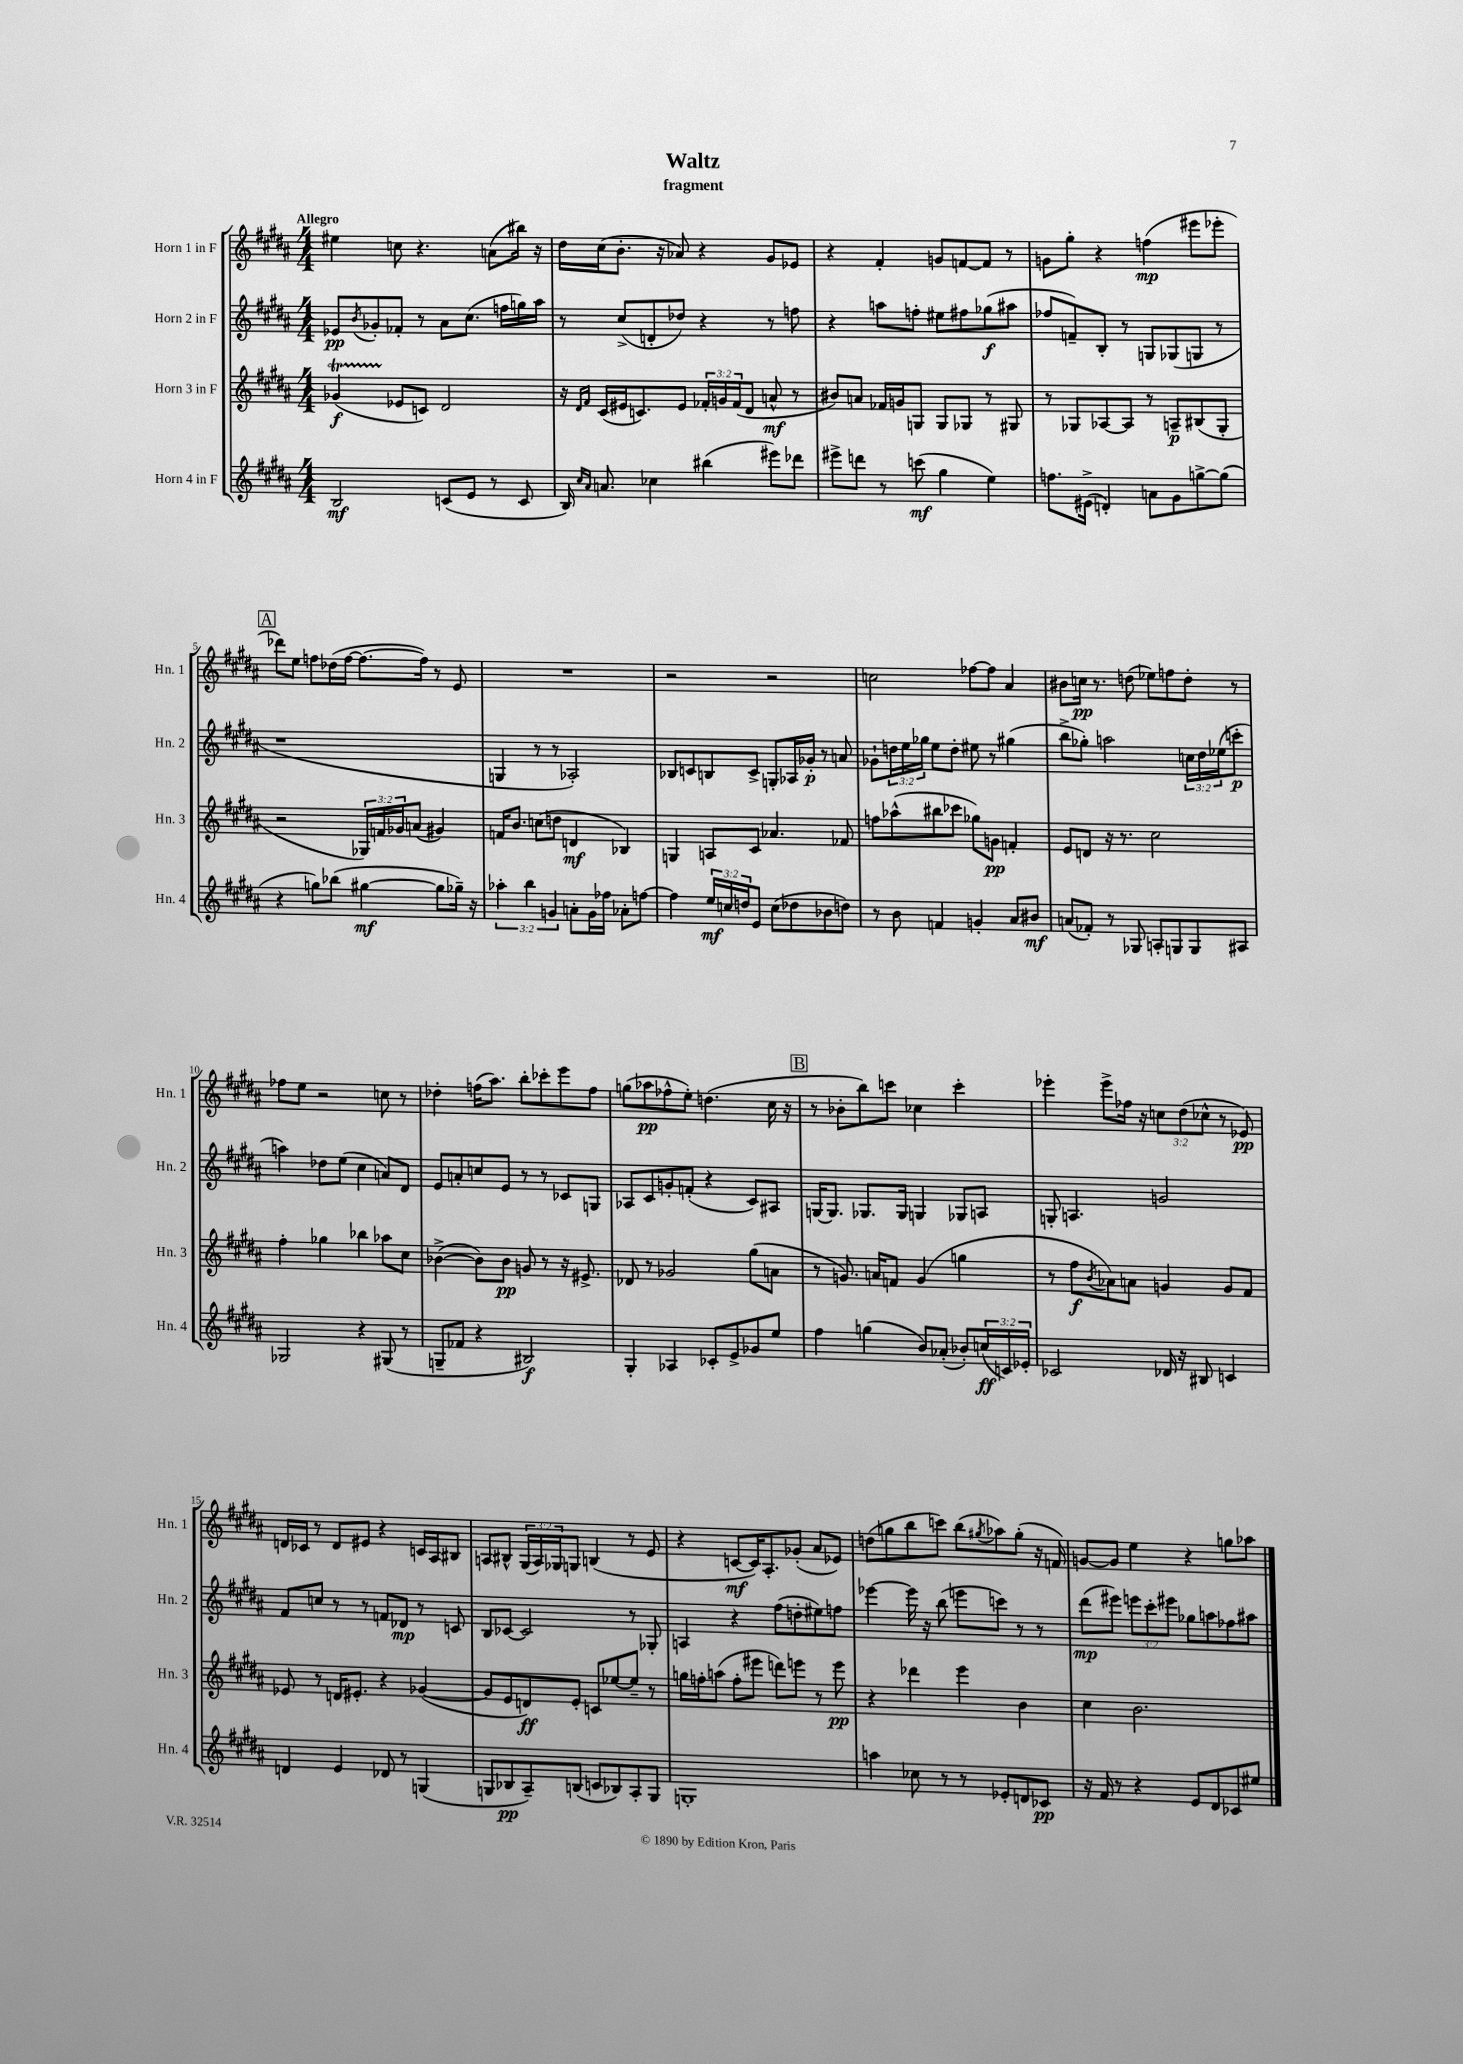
\header { title = "Waltz" subtitle = "fragment" }
<<
\new StaffGroup <<
\new Staff = "s0" \with { instrumentName = "Horn 1 in F" shortInstrumentName = "Hn. 1" } {
    \clef treble \key b \major \numericTimeSignature \time 4/4 \override Staff.TupletNumber.text = #tuplet-number::calc-fraction-text \tempo "Allegro"
    eis''4 c''8 r4. a'8( bis''16) r16 |
    dis''16 cis''16( b'8.-. r16 aes'8) r4 gis'8 ees'8 |
    r4 fis'4-. g'8 f'8~ f'8 r8 |
    g'8 gis''8-. r4 f''4\mp( eis'''8 ees'''8-. |
    \mark \markup { \box "A" } des'''8) e''8 f''8 des''16( f''16~ f''8.~ f''16) r8 e'8 |
    R1 |
    r2 r2 |
    c''2 fes''8~ fes''8 ais'4 |
    bis'8 c''16\pp r8. d''8( ees''8) f''8 d''8-. r8 |
    fes''8 e''8 r2 c''8 r8 |
    des''4-. f''16( ais''8.) b''8-. ces'''8-. e'''8 f''8 |
    g''8( aes''8\pp fes''8-^ e''8-.) d''4.( cis''16 r16 |
    \mark \markup { \box "B" } r8 bes'8-. b''8) c'''8 ces''4 c'''4-. |
    ees'''4-. ees'''8-> fes''16 r16 \tuplet 3/2 { c''8 dis''8( ces''8-^ } r8 ees'8\pp) |
    d'16 ces'16 r8 d'8 eis'8 r4 c'16 ais16 bis8 |
    a8 bis8-^ \tuplet 3/2 { gis16( a16) ges16 } g8 b4( r8 e'8 |
    r4 c'8~\mf c'16) ais8.-. ges'8-.( ais'8 ees'8) |
    d''8( g''8 b''8 c'''8) b''8( \acciaccatura { gis''8 } aes''8) gis''8-.( r16 f'16) |
    g'8~ g'8 e''4 r4 g''8 aes''8 \bar "|." |
}
\new Staff = "s1" \with { instrumentName = "Horn 2 in F" shortInstrumentName = "Hn. 2" } {
    \clef treble \key b \major \numericTimeSignature \time 4/4 \override Staff.TupletNumber.text = #tuplet-number::calc-fraction-text
    ees'8\pp \acciaccatura { b'8 } ges'8-. fes'8-. r8 ais'8 cis''8.( f''16 g''16) ais''16 |
    r8 cis''8->( d'8-. des''8) r4 r8 f''8 |
    r4 a''8 f''8-. eis''8 fis''8 ges''8\f( ais''8 |
    fes''8 f'8--) b8-. r8 g8 ges8( g8 r8 |
    \mark \markup { \box "A" } r1 |
    g4 r8 r8 aes2-.) |
    bes8 c'8 b8 c'8-> g8-. aes16 ges'16-.\p r8 a'8 |
    ges'8-! \tuplet 3/2 { d''16 e''16 ges''16 } e''8 d''8-. eis''8 r8 gis''4( |
    b''8-> ges''8-.) a''2 \tuplet 3/2 { c''16 dis''16 ees''16( } c'''8-.\p |
    a''4) des''8 e''8( cis''4 a'8) dis'8 |
    e'8 a'8-. c''8 e'8 r8 r8 ces'8 g8 |
    aes8 cis'8 g'8-. f'8-.( r4 cis'8) ais8 |
    \mark \markup { \box "B" } g16~ g8. ges8. ges16 g4 ges8 a8 |
    g8-. a4. g'2 |
    fis'8 c''8 r8 r8 f'8 des'8\mp r8 c'8 |
    b8 ces'8~ ces'2 r8 ges8-. |
    a4 r4 fis''8( d''8-. eis''8) f''8 |
    ees'''4~ ees'''16 r16 b''8( e'''8 c'''8) r8 r8 |
    dis'''8\mp( eis'''8) \tuplet 3/2 { e'''8 cis'''8-. eis'''8 } ges''8 a''8 fes''8 ais''8 \bar "|." |
}
\new Staff = "s2" \with { instrumentName = "Horn 3 in F" shortInstrumentName = "Hn. 3" } {
    \clef treble \key b \major \numericTimeSignature \time 4/4 \override Staff.TupletNumber.text = #tuplet-number::calc-fraction-text
    ges'4\startTrillSpan\f( ees'8\stopTrillSpan c'8) dis'2 |
    r16 \grace { dis'16 fis'16 } cis'16( eis'16 c'8.) eis'8 \tuplet 3/2 { fes'16-. g'16 fes'16( } dis'8 a'8-^\mf r8 |
    bis'8) a'8 fes'16 g'16 g8 g8 ges8 r8 gis8 |
    r8 ges8 aes8~ aes8 r8 a8--\p bis8( ges8-. |
    \mark \markup { \box "A" } r2 \tuplet 3/2 { ges16) f'16 ges'16 } a'8( gis'4) |
    f'16 b'8. c''8( d''8 d'4\mf bes4) |
    g4 a8 cis'8 aes'4. fes'8 |
    f''8 aes''8-^( bis''8 ces'''8 ges''8) g'8\pp f'4-. |
    e'8 d'8 r16 r8. cis''2 |
    fis''4-. ges''4 bes''4 aes''8 cis''8 |
    bes'4~->( bes'8) bes'8\pp g'8 r8 r16 eis'8.-> |
    des'8 r8 ges'2 gis''8( a'8 |
    \mark \markup { \box "B" } r8 g'8.) a'16 f'8 g'4( g''4 |
    r8 fis''8\f \acciaccatura { b'8 } aes'8) a'8 g'4 g'8 fis'8 |
    ees'8 r8 d'16 eis'8.-. r4 ges'4~( |
    ges'8 e'8 d'8\ff) e'8-. c'8 ees''8~ ees''8-- r8 |
    g''16 f''16-. a''8( f''8-. eis'''8 d'''8) e'''8 r8 e'''8\pp |
    r4 des'''4 e'''4 b'4 |
    cis''4 b'2. \bar "|." |
}
\new Staff = "s3" \with { instrumentName = "Horn 4 in F" shortInstrumentName = "Hn. 4" } {
    \clef treble \key b \major \numericTimeSignature \time 4/4 \override Staff.TupletNumber.text = #tuplet-number::calc-fraction-text
    b2\mf c'8( e'8 r8 c'8 |
    b16) \grace { cis''16 ais'16 } a'8. ces''4 bis''4( eis'''8) des'''8 |
    eis'''8-> d'''8 r8 c'''8\mf( gis''4 e''4) |
    f''8. eis'16->( d'4-.) a'8 gis'8 g''8~-> g''8( |
    \mark \markup { \box "A" } r4 g''8) bes''8( gis''4~\mf gis''8 ges''16--) r16 |
    \tuplet 3/2 { aes''4-. b''4 g'4 } a'8-. g'16 fes''16 aes'8-. f''8~ |
    f''4 \tuplet 3/2 { e''16\mf c''16 d''16 } e'8 c''8( des''8 bes'8 d''8) |
    r8 b'8 f'4 g'4-. ais'8 bis'8\mf |
    a'8( fes'8-.) r8 ges8 a8-. g8 g8 ais8 |
    ges2 r4 gis8( r8 |
    g8-- fes'8 r4 bis2\f) |
    gis4-. aes4 ces'8-. e'8-> ges'8 e''8 |
    \mark \markup { \box "B" } fis''4 g''4( b'8) aes'8-.( bes'8-.) \tuplet 3/2 { c''16\ff( c'16) ees'16-. } |
    ces'2 des'16 r16 bis8 c'4 |
    d'4 e'4 des'8 r8 g4( |
    g8 bes8\pp ais8--) b8( c'8 bes8) ais8-. g8 |
    g1-. |
    a''4 ces''8 r8 r8 ees'8-. d'8 ces'8\pp |
    r16 fis'16 r8 r4 e'8 dis'8 ces'8 eis''8 \bar "|." |
}
>>
>>
